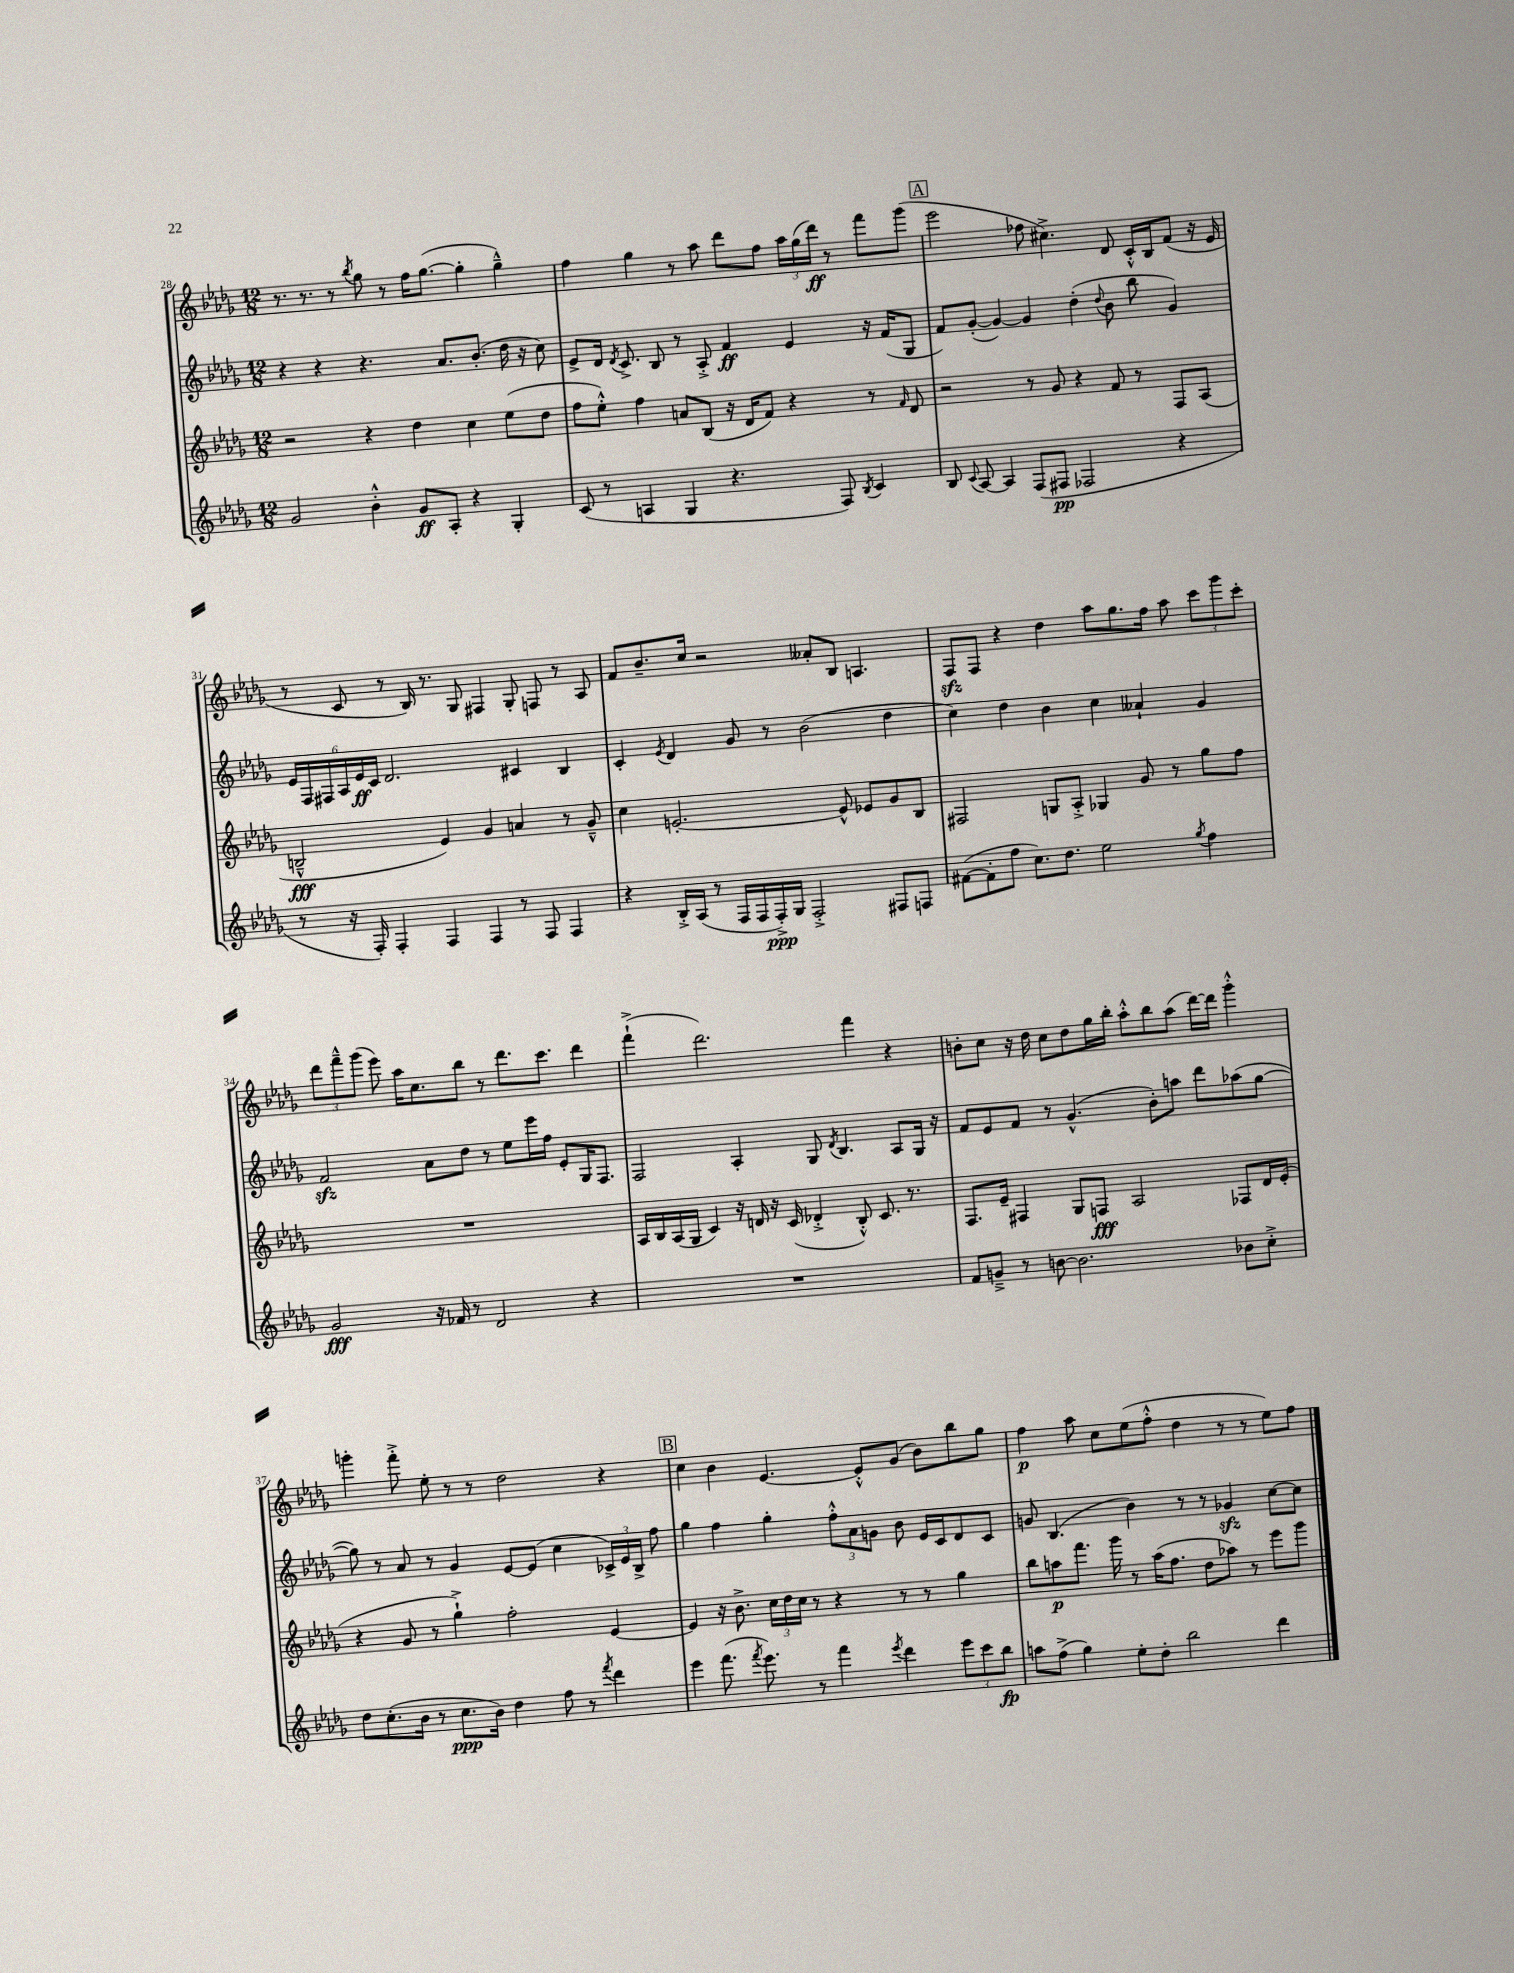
<<
\new StaffGroup <<
\new Staff = "s0" {
    \clef treble \key des \major \numericTimeSignature \time 12/8
    \autoBeamOff r8. r8. r8 \acciaccatura { bes''8 } ges''8 r8 f''16[ ges''8.]~( ges''4-. ges''4---^) |
    f''4 ges''4 r8 aes''8 des'''8[ f''8] \tuplet 3/2 { aes''16[ ges''16( des'''16]\ff) } r8 f'''8[ ges'''8]( |
    \mark \markup { \box "A" } ees'''2 fes''8 cis''4.->) des'8 c'16[-.-^ bes16 f'8]( r16 ees'16 |
    r8 c'8 r8 bes16) r8. ges8 fis4 ges8-. f8 r8 aes8 |
    f'8[ bes'8.-- c''16] r2 aeses'8[-. bes8] a4. |
    f8[\sfz f8] r4 des''4 aes''8[ ges''8. f''16] aes''8 \tuplet 3/2 { c'''8[ ges'''8 c'''8]-. } |
    \tuplet 3/2 { des'''8[ f'''8---^ ges'''8]( } ees'''8) aes''16[ c''8. bes''8] r8 des'''8.[ c'''8.] des'''4 |
    f'''4-!->( des'''2.) f'''4 r4 |
    b'8[-. c''8] r16 des''16 c''8[ des''8 ges''16 bes''16]-. aes''8[-.-^ bes''8 aes''8]( des'''16[~) des'''16] ges'''4-.-^ |
    g'''4-. f'''8-.-> ees''8-. r8 r8 des''2 r4 |
    \mark \markup { \box "B" } c''4 bes'4 ees'4.~ ees'8[-.-^ ges'8]( bes'8[) bes''8 ges''8] |
    f''4\p aes''8 c''8[ ees''8( f''8]-.-^ des''4 r8 r8 ees''8[) f''8] \bar "|." |
}
\new Staff = "s1" {
    \clef treble \key des \major \numericTimeSignature \time 12/8
    \autoBeamOff r4 r4 r4. aes'8.[ bes'8.]-.( des''16 r16 c''8) |
    ees'8[-> des'16] \acciaccatura { des'8 } c'8.-> bes8 r8 aes8-.-> f'4\ff ees'4 r16 f'16[( ges8] |
    \mark \markup { \box "A" } f'8[) ges'8]~-.( ges'4~) ges'4 des''4-.( \appoggiatura { des''8 } bes'8 bes''8 ges'4) |
    \tuplet 6/4 { ees'16[ f16 fis16 aes16 ees'16\ff c'16] } des'2. cis'4 bes4 |
    c'4-. \acciaccatura { ees'8 } des'4 ges'8 r8 bes'2( des''4 |
    c''4) des''4 bes'4 c''4 aeses'4-! ges'4 |
    f'2\sfz aes'8[ des''8] r8 ees''8[ ees'''16 f''16] ees'8[-. ges16 f8.] |
    f2 aes4-. ges8 \acciaccatura { des'8 } bes4. aes8[ ges16] r16 |
    f'8[ ees'8 f'8] r8 ges'4.-^( bes'8[-.) a''8] des'''8[ aes''8( ges''8]~ |
    ges''8) r8 aes'8 r8 ges'4 ees'8[~ ees'8]( c''4 \tuplet 3/2 { ces'16[->) ees'16 bes16]-> } f''8 |
    \mark \markup { \box "B" } ges''4 f''4 ges''4-. \tuplet 3/2 { f''8[-.-^ aes'8 g'8] } bes'8 ees'16[ c'16 des'8 c'8] |
    g'8 bes4.( bes'4) r8 r8 ges'4\sfz c''8[~ c''8] \bar "|." |
}
\new Staff = "s2" {
    \clef treble \key des \major \numericTimeSignature \time 12/8
    \autoBeamOff r2 r4 des''4 c''4 ees''8[( des''8] |
    f''8[ ees''8]-.-^) f''4 a'8[ bes8]( r16 des'16[ f'8]) r4 r8 \grace { f'16 } des'8 |
    \mark \markup { \box "A" } r2 r8 ges'8 r4 f'8 r8 f8[ aes8]( |
    b2---^\fff ees'4) ges'4 a'4 r8 ges'8---^ |
    c''4 e'2.~-. e'8-^ ees'8[ ges'8 bes8] |
    fis2 g8[ aes8]-.-> ges4 ges'8 r8 ges''8[ f''8] |
    R1. |
    aes16[ bes16 aes16( ges16] c'4) r16 d'16 r16 c'16( des'4-.-> bes8-.-^) c'8. r8. |
    f8.[ ees'16]-- fis4 ges8[ f8]\fff aes2 fes8[ des'16 ees'16]-.( |
    r4 ges'8 r8 ges''4-!->) f''2-. ees'4~ |
    \mark \markup { \box "B" } ees'4 r16 bes'8.-> \tuplet 3/2 { c''16[ des''16 c''16] } r8 r4 r8 r8 ges''4 |
    bes''8[ a''8\p f'''8.] ges'''16 r8 a''16[( f''8.] des''8[ aes''8]) r8 ees'''8[ ges'''8] \bar "|." |
}
\new Staff = "s3" {
    \clef treble \key des \major \numericTimeSignature \time 12/8
    \autoBeamOff ges'2 bes'4-.-^ ges'8[\ff aes8]-. r4 ges4-. |
    c'8( r8 a4 ges4 r4. f8) \acciaccatura { bes8 } c'4 |
    \mark \markup { \box "A" } bes8 \appoggiatura { c'8 } aes8~ aes4 f8[( fis8]\pp fes2 r4 |
    r8 r16 f16-.) f4-. f4 f4 r8 f8 f4 |
    r4 bes16[-.-> aes16]( r8 f16[ f16 f16-.->\ppp) ges16] f2-.-> fis8[ f8] |
    fis'8[~( fis'8-. f''8] c''8.[) des''8.] ees''2 \acciaccatura { ges''8 } f''4 |
    ges'2\fff r16 fes'16 r8 des'2 r4 |
    R1. |
    f'8[ g'8]---> r8 b'8~ b'2. bes'8[ c''8]-.-> |
    des''8[ c''8.-.( bes'16] r8 c''8.[\ppp bes'16]) des''4 f''8 r8 \acciaccatura { f'''8 } des'''4 |
    \mark \markup { \box "B" } ees'''4 f'''8.( \acciaccatura { f'''8 } ees'''8.) r8 f'''4 \acciaccatura { ees'''8 } des'''4 \tuplet 3/2 { ees'''8[ c'''8 bes''8]\fp } |
    a''8[ f''8]->( ges''4) ees''8[-. des''8]-. bes''2 des'''4 \bar "|." |
}
>>
>>
\layout { \context { \Score currentBarNumber = #28 } }
